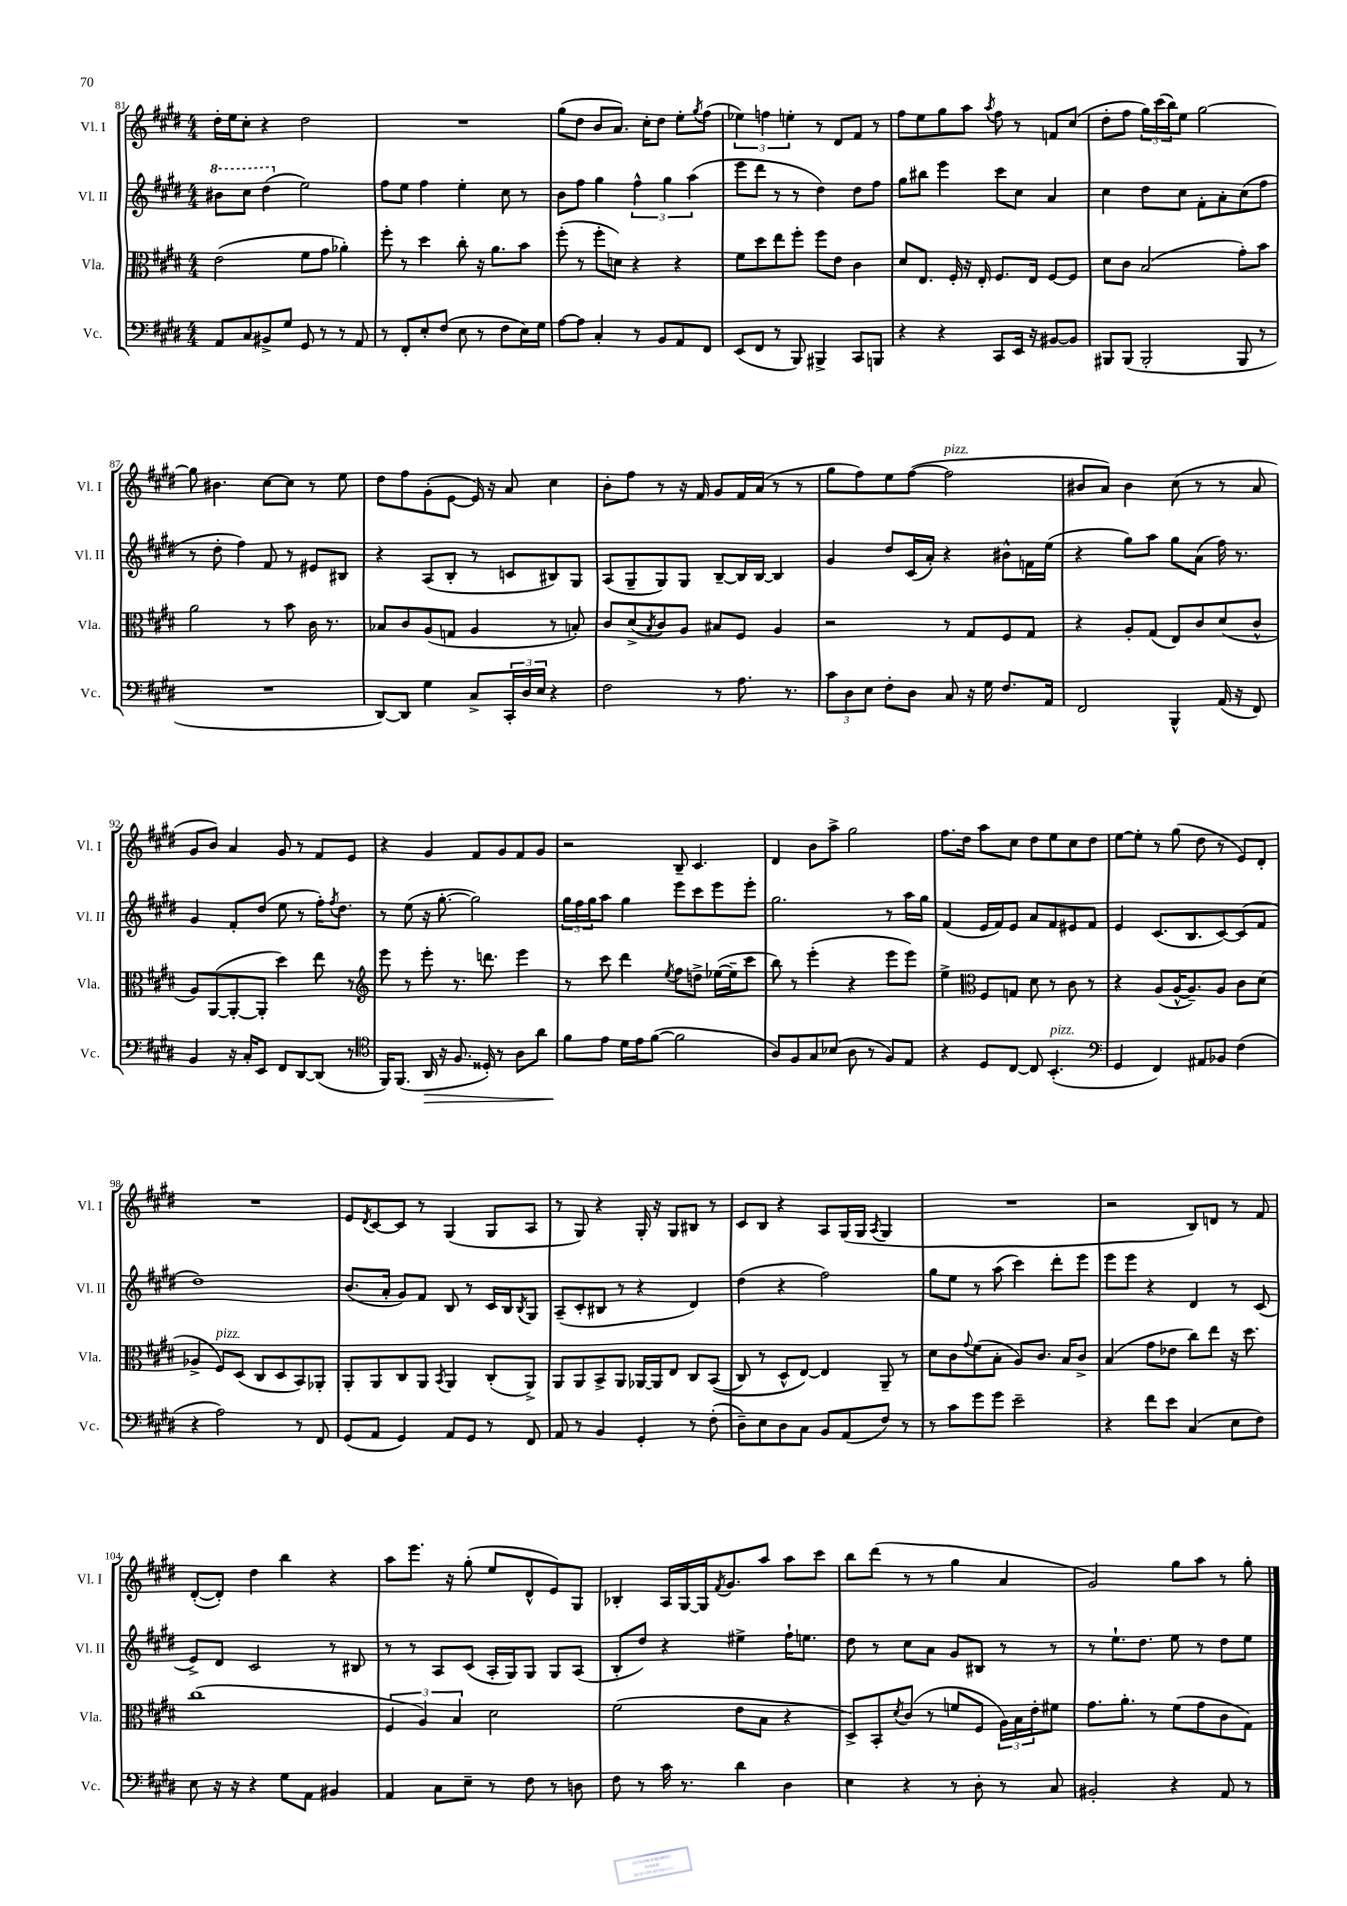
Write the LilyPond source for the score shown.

<<
\new StaffGroup <<
\new Staff = "s0" \with { instrumentName = "Vl. I" shortInstrumentName = "Vl. I" } {
    \clef treble \key e \major \numericTimeSignature \time 4/4
    dis''16-. e''16 cis''8-. r4 dis''2 |
    R1 |
    gis''8( dis''8 b'8 a'8.) cis''16-. dis''8 e''8-. \acciaccatura { gis''8 } fis''8( |
    \tuplet 3/2 { ees''4) f''4 e''4-. } r8 dis'8 fis'8 r8 |
    fis''8 e''8 gis''8 a''8 \acciaccatura { a''8 } fis''8 r8 f'8 cis''8( |
    dis''8-. fis''8 \tuplet 3/2 { gis''16) cis'''16( b''16) } e''8 gis''2~ |
    gis''8 bis'4. cis''8~ cis''8 r8 e''8 |
    dis''8 fis''8 gis'8-.( e'8~ e'16) r16 a'8 cis''4 |
    b'8-. fis''8 r8 r16 fis'16 gis'8 fis'16 a'16( r8 r8 |
    gis''8 fis''8) e''8 fis''8~( fis''2^\markup { \italic "pizz." } |
    bis'8 a'8) bis'4 cis''8( r8 r8 a'8 |
    gis'8 b'8) a'4 gis'8 r8 fis'8 e'8 |
    r4 gis'4 fis'8 gis'8 fis'8 gis'8 |
    r2 b8-- cis'4. |
    dis'4 b'8 a''8-> gis''2 |
    fis''8. dis''16 a''8 cis''8 dis''8 e''8 cis''8 dis''8 |
    e''8~ e''8-. r8 gis''8( dis''8 r8 e'8) dis'8-. |
    R1 |
    e'8 \acciaccatura { dis'8 } cis'8~ cis'8 r8 gis4( gis8 a8 |
    r8 gis8) r4 gis16-. r16 gis8 bis8 r8 |
    cis'8 b8 r4 a8 gis16( gis16 \acciaccatura { a8 } gis4 |
    R1 |
    r2 b8) d'8 r8 fis'8 |
    dis'8~-.( dis'8-.) dis''4 b''4 r4 |
    a''8 e'''8. r16 gis''8-.( e''8 dis'8-^ e'8) gis8 |
    bes4-. a16 gis16~ gis16 \acciaccatura { fis'8 } gis'8. a''8 a''8 cis'''8 |
    b''8 dis'''8( r8 r8 gis''4 a'4 |
    gis'2) gis''8 a''8 r8 gis''8-. \bar "|." |
}
\new Staff = "s1" \with { instrumentName = "Vl. II" shortInstrumentName = "Vl. II" } {
    \clef treble \key e \major \numericTimeSignature \time 4/4
    \ottava #1 bis''8 cis'''8 dis'''4( \ottava #0 e''2) |
    fis''8 e''8 fis''4 e''4-. cis''8 r8 |
    b'8 fis''8 gis''4 \tuplet 3/2 { fis''4-^ gis''4 a''4( } |
    e'''8 dis'''8 r8 r8 dis''4) dis''8 fis''8 |
    gis''8 bis''8 e'''4 cis'''8 cis''8 a'4 |
    cis''4 dis''8 cis''8 fis'8-. a'8-. cis''8( fis''8 |
    r8 dis''8-. fis''4) fis'8 r8 eis'8 bis8 |
    r4 a8( b8-. r8 c'8 bis8) gis8 |
    a8( gis8-- gis8) gis8 b8~-- b16 b16~ b4 |
    gis'4 dis''8 cis'16( a'16-.) r4 bis'8-^ f'16 e''16( |
    r4 gis''8) a''8 gis''8 a'8( fis''16) r8. |
    gis'4 fis'8-. dis''8( e''8 r8 fis''16-.) \acciaccatura { fis''8 } dis''8. |
    r8 e''8( r16 gis''8.~-. gis''2) |
    \tuplet 3/2 { gis''16 fis''16 gis''16 } a''8 gis''4 e'''8 cis'''8 e'''8 e'''8-. |
    gis''2. r8 a''16 gis''16 |
    fis'4( e'16 fis'16) e'8 a'8 fis'8 eis'8 fis'8 |
    e'4 cis'8.( b8. cis'8~) cis'8( fis'8 |
    dis''1) |
    b'8.( a'16-. gis'8) fis'8 b8 r8 cis'16 b16 \acciaccatura { b8 } gis8 |
    a8--( cis'8-. bis8 r8 r4 dis'4) |
    dis''4( r4 fis''2) |
    gis''8 e''8 r8 a''8( cis'''4) dis'''8-. e'''8 |
    e'''8 e'''8 r4 dis'4 r8 cis'8( |
    e'8->) dis'8 cis'2 r8 bis8 |
    r8 r8 a8 cis'8( a16-. gis16) gis8 gis8 a8( |
    b8-. dis''8) r4 eis''4-> fis''16-! e''8. |
    dis''8 r8 cis''8 a'8 gis'8 bis8 r8 r8 |
    r8 e''8.-! dis''8. e''8 r8 dis''8 e''8 \bar "|." |
}
\new Staff = "s2" \with { instrumentName = "Vla." shortInstrumentName = "Vla." } {
    \clef alto \key e \major \numericTimeSignature \time 4/4
    e'2( fis'8 gis'8 aes'4-.) |
    fis''8-. r8 dis''4 cis''8-. r16 a'8. b'8 |
    fis''8-.( r8 fis''8-. d'8) r4 r4 |
    fis'8 dis''8 e''8 fis''8-. fis''8 e'8 cis'4 |
    dis'8 e8. fis16-. r16 e16-. fis8. e16 fis8~ fis8 |
    dis'8 cis'8 b2( gis'8-.) b'8 |
    a'2 r8 b'8 cis'16 r8. |
    bes8 cis'8 a8( g8 a4 r8 b8-.) |
    cis'8 dis'8->( \acciaccatura { b8 } cis'8) a8 bis8 fis8 a4 |
    r2 r8 gis8 fis8 gis8 |
    r4 a8-. gis8( e8) cis'8 dis'8( cis'8-^ |
    a8) a,8~( a,8~-. a,8-. dis''4) e''8 r8 |
    \clef treble e'''8 r8 e'''8-. r8. d'''8. e'''4 |
    r8 cis'''8 dis'''4 \acciaccatura { e''8 } fis''8 d''8-> ees''16~( ees''16-- cis'''8 |
    b''8) r8 e'''4-.( r4 e'''8 e'''8) |
    e''4-> \clef alto fis8 g8 dis'8 r8 cis'8 r8 |
    r4 a8( a16~-^ a8.--) a8 cis'8 dis'8( |
    aes4-> fis8^\markup { \italic "pizz." }) dis8( cis8 dis8 b,8) aes,8-. |
    a,8-. a,8 cis8 a,8 \acciaccatura { b,8 } a,4 cis8-.( a,8->) |
    a,8 a,8 b,8-> a,8 aes,16~ aes,16 e8 cis8 b,8(\( |
    cis8) r8 dis8-^ e8~\) e4 a,8-- r8 |
    dis'8 cis'8 \appoggiatura { gis'8 } fis'8( b8-. a8) cis'8. b16 cis'8-> |
    b4( gis'8 ees'8 cis''8) e''8 r16 dis''8. |
    cis''1( |
    \tuplet 3/2 { fis4 a4) b4 } dis'2 |
    fis'2( e'8 b8 r4 |
    dis8->) b,8-. \acciaccatura { dis'8 } cis'8( r8 f'8 fis8 \tuplet 3/2 { a16) b16 e'16-. } fis'8 |
    gis'8. a'8.-. r8 fis'8( gis'8 cis'8 gis8) \bar "|." |
}
\new Staff = "s3" \with { instrumentName = "Vc." shortInstrumentName = "Vc." } {
    \clef bass \key e \major \numericTimeSignature \time 4/4
    a,8 cis8 bis,8-> gis8 gis,8 r8 r8 a,8 |
    r8 fis,8-. e8-. fis8( e8 r8 fis8 e16) gis16 |
    a8~ a8 cis4-. r8 b,8 a,8 fis,8 |
    e,8( fis,8 r8 b,,8) bis,,4-> cis,8 b,,8 |
    r4 r4 cis,8 e,16 r16 bis,8~ bis,8 |
    bis,,8 bis,,8( bis,,2-. bis,,8 r8 |
    R1 |
    dis,8~) dis,8 gis4 cis8-> \tuplet 3/2 { cis,16-. dis16 e16 } r4 |
    fis2 r8 a8. r8. |
    \tuplet 3/2 { cis'8 dis8 e8 } fis8-. dis8 cis8 r16 gis16 fis8. a,16 |
    fis,2 b,,4-^ a,16( r16 fis,8) |
    b,4 r16 cis16-. e,8 fis,8 dis,8~ dis,8( r8 |
    \clef tenor fis,16) fis,8.( a,16\> r16 fis8. disis16-.) r8 a8 a'8 |
    fis'8\! e'8 dis'16 e'16 fis'8~( fis'2 |
    a8) fis8 gis8 bes8( a8 r8 fis8) e8 |
    r4 dis8 cis8~ cis8 b,4.-.^\markup { \italic "pizz." }( |
    \clef bass gis,4 fis,4) ais,8 bes,8 fis4( |
    r4 a2) r8 fis,8 |
    gis,8( a,8 gis,4) a,8 gis,8 r8 fis,8 |
    a,8 r8 b,4 gis,4-. r8 fis8-.( |
    dis8--) e8 dis8 cis8 b,8 a,8( fis8) r8 |
    r8 cis'8 gis'8 gis'8 e'2-- |
    r4 fis'8 e'8 cis4( e8 fis8) |
    e8 r16 r16 r4 gis8 a,8 bis,4 |
    a,4 cis8 e8-- r8 fis8 r8 d8 |
    fis8 r8 cis'16 r8. dis'4 dis4 |
    e4 r4 r8 dis8-. r8 cis8 |
    bis,2-. r4 a,8 r8 \bar "|." |
}
>>
>>
\layout { \context { \Score currentBarNumber = #81 } }
